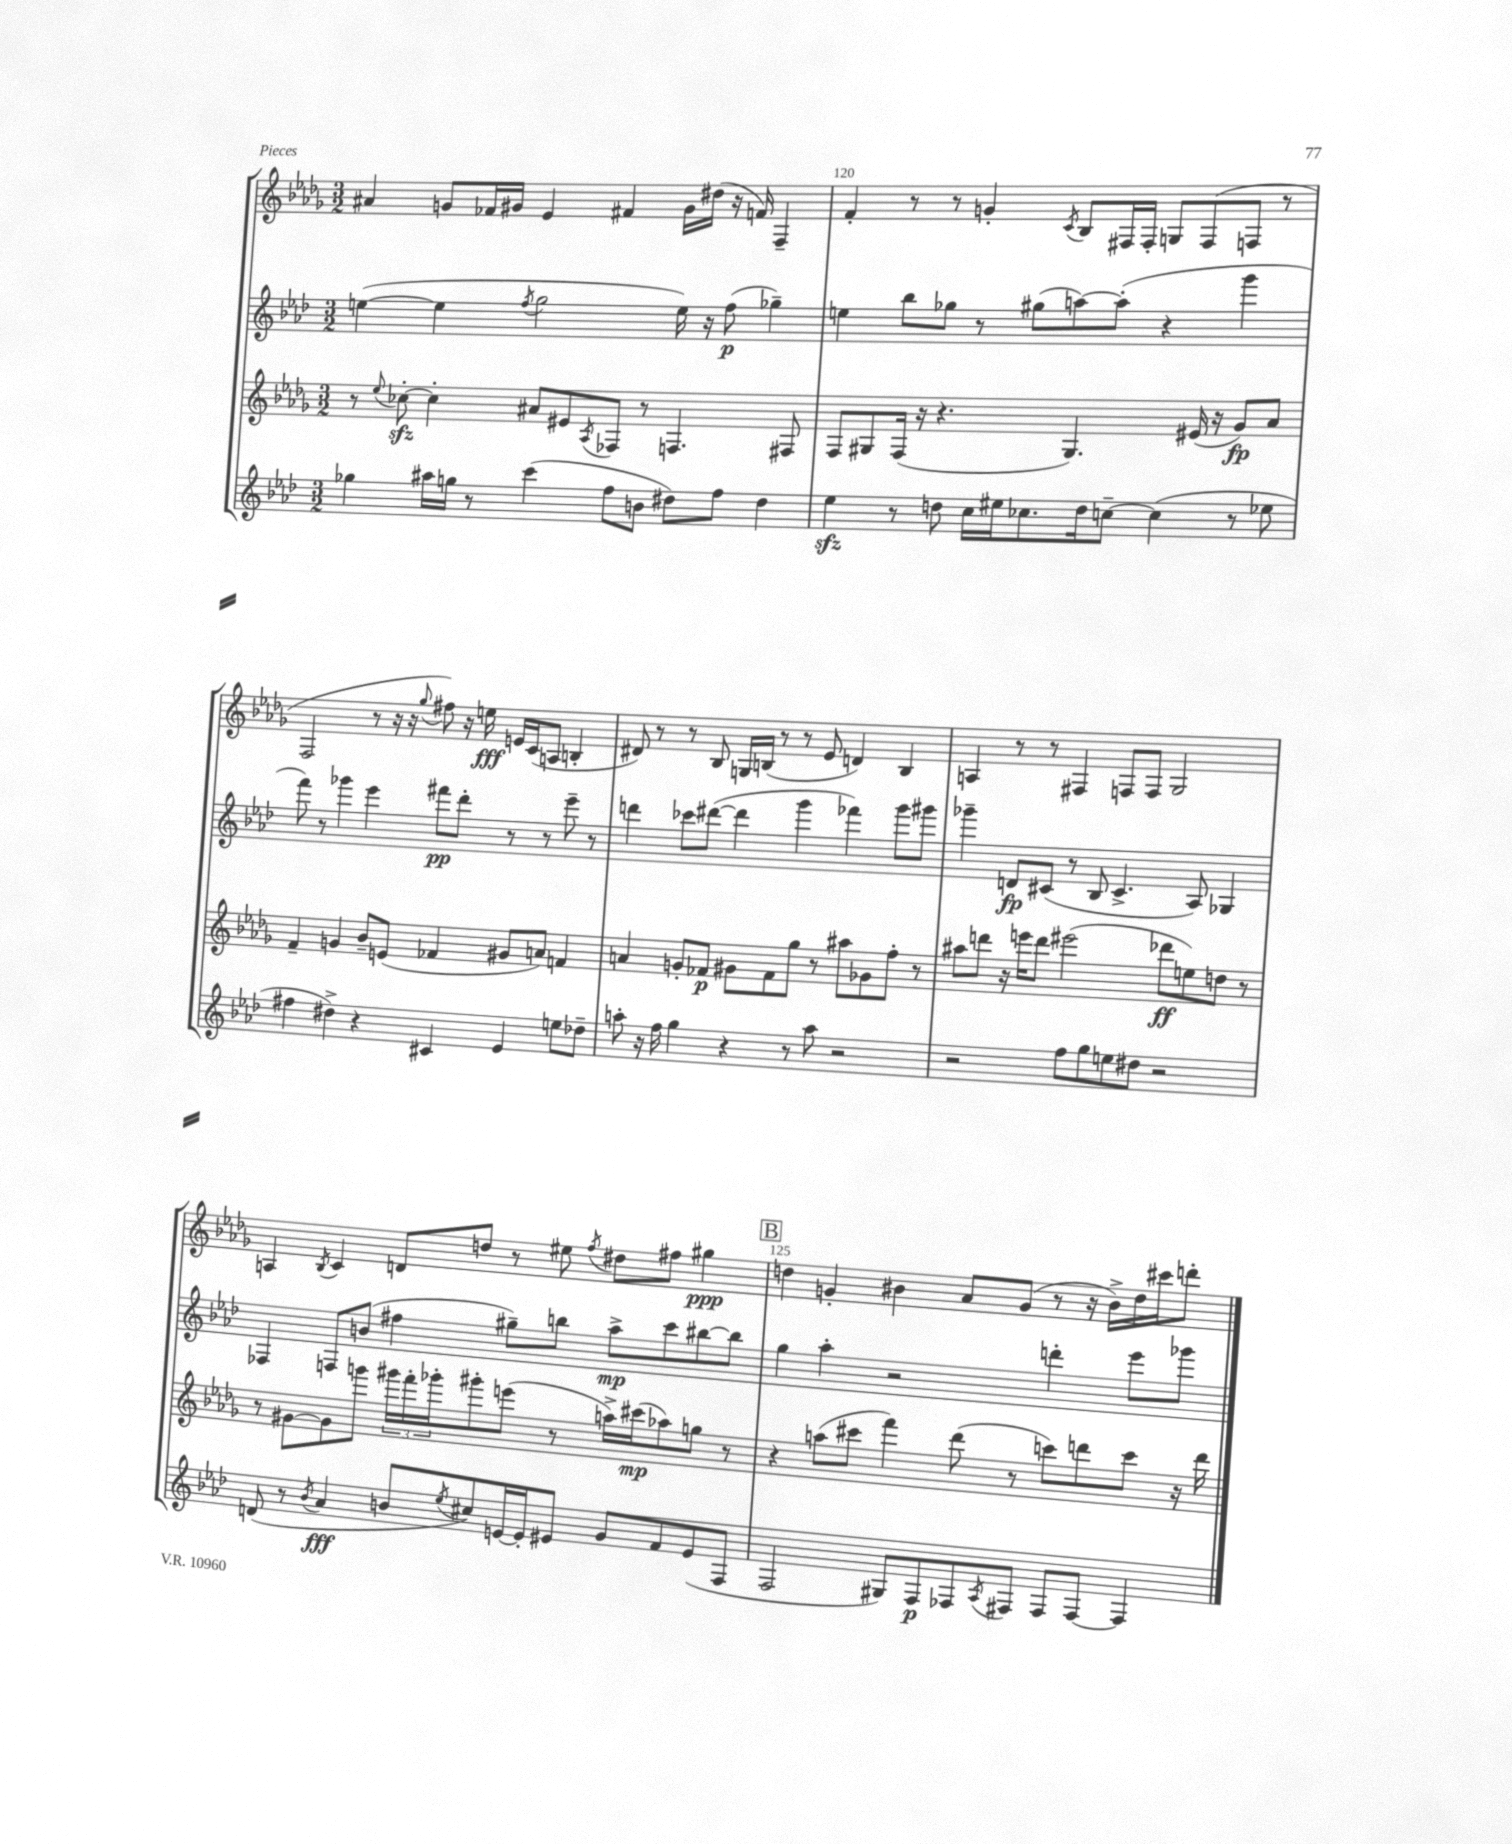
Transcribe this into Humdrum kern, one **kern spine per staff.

**kern	**kern	**kern	**kern
*staff4	*staff3	*staff2	*staff1
*clefG2	*clefG2	*clefG2	*clefG2
*k[b-e-a-d-]	*k[b-e-a-d-g-]	*k[b-e-a-d-]	*k[b-e-a-d-g-]
*M3/2	*M3/2	*M3/2	*M3/2
4gg-\	8r	([4ee\	4a#/
.	8qqee-/	.	.
.	[8cc-'\	.	.
16aa#\LL	4cc-'\]	4ee\]	8g/L
16gg\JJ	.	.	.
8r	.	.	16f-/L
.	.	.	16g#/JJ
.	.	8qff/	.
(4ccc\	8a#/L	2gg\	4e-/
.	8e#/	.	.
.	8qA-/	.	.
8ff\L	8F-/J	.	4f#/
8b\J	8r	.	.
8dd#\L)	4.F/	16ee\)	16g#\LL
.	.	16r	(16dd#\JJ
8ff\J	.	(8ff\	16r
.	.	.	16f/)
4dd#\	.	4gg-~\)	4F~/
.	8F#/	.	.
=	=	=	=
4ee-\	8F/L	4ee\	4f'/
.	8G#/	.	.
8r	(16F/Jk	8bb-\L	8r
.	16r	.	.
8dd\	4.r	8gg-\J	8r
16cc\LL	.	8r	4g'/
16ee#\J	.	.	.
8.cc-\	.	(8gg#\L	.
.	.	.	8qc/
.	4.G#/)	[8aa\)	8B-/L
16dd\k	.	.	.
[8cc~\J	.	(8aa'\]J	16F#/L
.	.	.	16F#'/JJ
(4cc\]	.	4r	8G/L
.	(16e#/	.	(8F#/
.	16r	.	.
8r	8g-/L)	4ggg\	8F/J
8ee-\	8a-/J	.	8r
=	=	=	=
4ff#\	4f~/	8fff\)	2F/
.	.	8r	.
4dd#^\)	4g/	4ggg-\	.
4r	8b-~/L	4eee-\	8r
.	(8e/J	.	16r
.	.	.	16r
.	.	.	8qqgg-/
4c#/	4f-/	8fff#\L	8ff#\)
.	.	8ddd-'\J	16r
.	.	.	16ee\
4e-/	8g#/L	8r	16e/LL
.	.	.	(16c/J
.	8a/J)	8r	8A/J
8ee\L	4f/	8eee-~\	4B'/
8dd-~\J	.	8r	.
=	=	=	=
8aa'\	4a/	4ddd\	8d#/)
16r	.	.	8r
16ff\	.	.	.
4gg\	8g'/L	8ccc-\L	8r
.	8f-/J	([8ddd#\J	8B-/
4r	8g#\L	4ddd#\]	16G/LL
.	.	.	(16B/JJ
.	8f-\	.	8r
8r	8gg-\J	4ggg\	8r
8aa\	8r	.	8e-/
2r	8aa#\L	4fff-\)	4d/)
.	8g-\	.	.
.	8ff'\J	8ggg\L	4B/
.	8r	8ggg#\J	.
=	=	=	=
2r	8aa#\L	4ggg-~\	4A/
.	8ddd\J	.	.
.	16r	8d/L	8r
.	16eee\LK	.	.
.	8ddd\J	(8c#/J	8r
8ff\L	(2eee#\	8r	4F#/
8gg\	.	8B-/	.
8ee\	.	4.c#^/	8F/L
8dd#\J	.	.	8F/J
2r	8ddd-\L	.	2G-/
.	8ee\)	8A-/)	.
.	8dd\J	4G-/	.
.	8r	.	.
=	=	=	=
(8d/	8r	4F-/	4A/
8r	[8g#\L	.	.
8qb-/	.	.	8qB-/
4a-/	8g#\]	8F/L	4c/
.	8ggg\J	(8b/J	.
8b/L	24ggg#\LL	4ff#\	8d/L
.	24fff'\	.	.
.	24ggg-'\J	.	.
8qee-/	.	.	.
8cc#/)	8ggg#'\	.	8dd/J
[16e/L	(8eee\J	8gg#~\L)	8r
16e'/]J	.	.	.
8e#/J	8r	8bb\J	8ee#\
.	.	.	8qff/
8g/L	16aa^\LL)	8aa-^\L	8dd#\L
.	(16ccc#\J	.	.
8f/	8aa-\)	8ccc\	8ff#\J
(8e#/	8gg\J	[8bb#\	4gg#\
8F/J	8r	8bb#\]J	.
=	=	=	=
2F/	4r	4gg\	4dd\
.	(8aa\L	4aa-'\	4g'/
.	8ccc#\J	.	.
8G#/L)	4fff\)	2r	4b#\
8F/	.	.	.
8F-/	(8ddd-\	.	8a-/L
8qA-/	.	.	.
8F#/J	8r	.	(8g/J
8F#/L	8ccc\L)	4ddd'\	8r
[8F#/J	8ddd\	.	16r
.	.	.	16b#^\LL)
4F#/]	8ccc\J	8eee-\L	16dd\
.	.	.	16ccc#\J
.	16r	8ggg-\J	8ddd'\J
.	16ddd\	.	.
==	==	==	==
*-	*-	*-	*-
